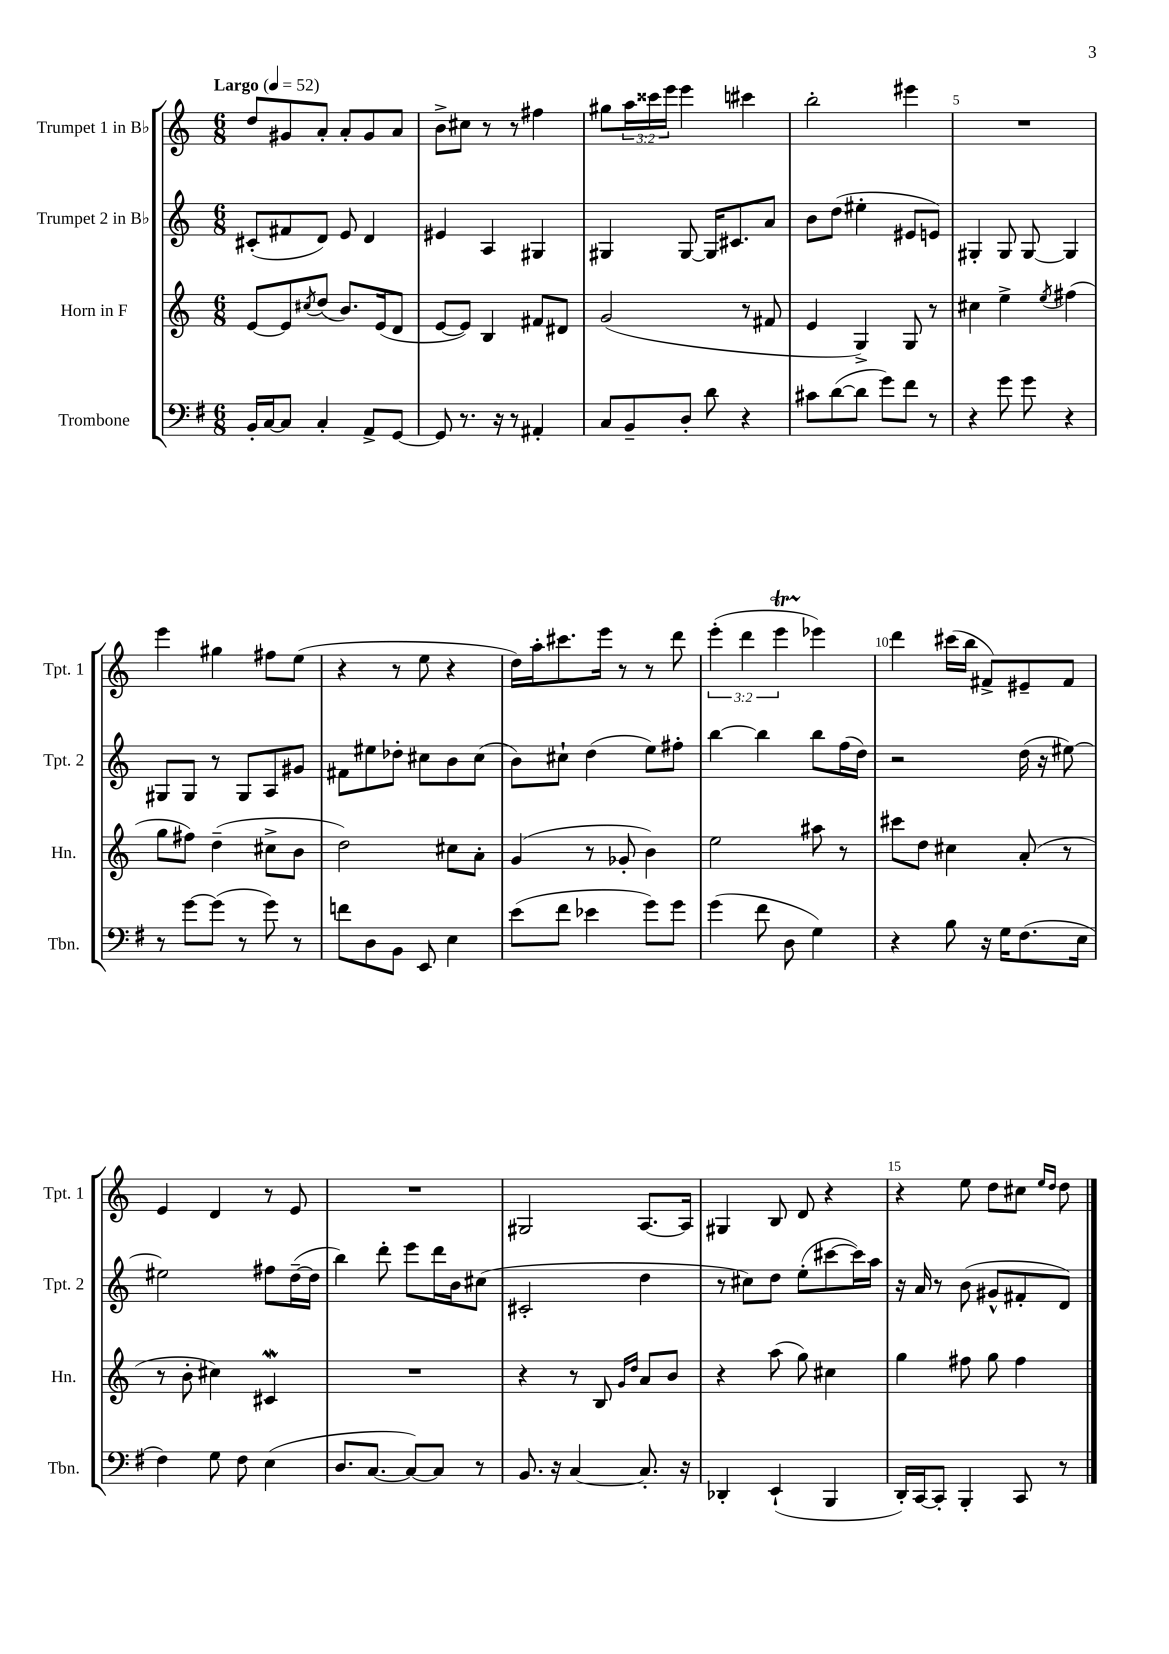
<<
\new StaffGroup <<
\new Staff = "s0" \with { instrumentName = "Trumpet 1 in Bb" shortInstrumentName = "Tpt. 1" } {
    \clef treble \key c \major \numericTimeSignature \time 6/8 \override Staff.TupletNumber.text = #tuplet-number::calc-fraction-text \tempo "Largo" 4 = 52
    d''8 gis'8 a'8-. a'8-. gis'8 a'8 |
    b'8-> cis''8 r8 r8 fis''4 |
    gis''8 \tuplet 3/2 { a''16 cisis'''16 e'''16 } e'''4 cis'''4 |
    b''2-. eis'''4 |
    R2. |
    e'''4 gis''4 fis''8 e''8( |
    r4 r8 e''8 r4 |
    d''16) a''16-. cis'''8. e'''16 r8 r8 d'''8 |
    \tuplet 3/2 { e'''4-.( d'''4 e'''4\startTrillSpan } ees'''4\stopTrillSpan) |
    d'''4 cis'''16( b''16 fis'8->) eis'8-- fis'8 |
    e'4 d'4 r8 e'8 |
    R2. |
    gis2 a8.~ a16 |
    gis4 b8 d'8 r4 |
    r4 e''8 d''8 cis''8 \grace { e''16 d''16 } d''8 \bar "|." |
}
\new Staff = "s1" \with { instrumentName = "Trumpet 2 in Bb" shortInstrumentName = "Tpt. 2" } {
    \clef treble \key c \major \numericTimeSignature \time 6/8
    cis'8-.( fis'8 d'8) e'8 d'4 |
    eis'4 a4 gis4 |
    gis4 gis8~ gis16 cis'8. a'8 |
    b'8 d''8( eis''4-. eis'8 e'8) |
    gis4-. gis8 gis8~ gis4 |
    gis8 gis8 r8 gis8 a8 gis'8 |
    fis'8 eis''8 des''8-. cis''8 b'8 cis''8( |
    b'8) cis''8-! d''4( e''8) fis''8-. |
    b''4~ b''4 b''8 f''16( d''16) |
    r2 d''16( r16 eis''8~) |
    eis''2 fis''8 d''16~--( d''16 |
    b''4) d'''8-. e'''8 d'''16 b'16 cis''8( |
    cis'2-. d''4 |
    r8 cis''8) d''8 e''8-.( cis'''8~ cis'''16) a''16 |
    r16 a'16 r8 b'8( gis'8-^ fis'8-. d'8) \bar "|." |
}
\new Staff = "s2" \with { instrumentName = "Horn in F" shortInstrumentName = "Hn." } {
    \clef treble \key c \major \numericTimeSignature \time 6/8
    e'8~ e'8 \acciaccatura { cis''8 } d''8( b'8.) e'16( d'8 |
    e'8~ e'8) b4 fis'8 dis'8 |
    g'2( r8 fis'8 |
    e'4 g4->) g8 r8 |
    cis''4 e''4-> \acciaccatura { e''8 } fis''4( |
    g''8 fis''8) d''4--( cis''8-> b'8 |
    d''2) cis''8 a'8-. |
    g'4( r8 ges'8-. b'4) |
    e''2 ais''8 r8 |
    cis'''8 d''8 cis''4 a'8-.( r8 |
    r8 b'8-. cis''4) cis'4\mordent |
    R2. |
    r4 r8 b8 \grace { g'16 d''16 } a'8 b'8 |
    r4 a''8( g''8) cis''4 |
    g''4 fis''8 g''8 fis''4 \bar "|." |
}
\new Staff = "s3" \with { instrumentName = "Trombone" shortInstrumentName = "Tbn." } {
    \clef bass \key g \major \numericTimeSignature \time 6/8
    b,16-. c16~ c8 c4-. a,8-> g,8~ |
    g,8 r8. r16 r8 ais,4-. |
    c8 b,8-- d8-. d'8 r4 |
    cis'8 d'8~( d'8 g'8) fis'8 r8 |
    r4 g'8 g'8 r4 |
    r8 g'8~ g'8( r8 g'8) r8 |
    f'8 d8 b,8 e,8 e4 |
    e'8( fis'8 ees'4 g'8) g'8 |
    g'4( fis'8 d8 g4) |
    r4 b8 r16 g16 fis8.( e16 |
    fis4) g8 fis8 e4( |
    d8. c8.~ c8~) c8 r8 |
    b,8. r16 c4~ c8.-. r16 |
    des,4-. e,4-!( b,,4 |
    d,16-.) c,16~ c,8-. b,,4-. c,8 r8 \bar "|." |
}
>>
>>
\layout { \context { \Score \override BarNumber.break-visibility = ##(#f #t #t) barNumberVisibility = #(every-nth-bar-number-visible 5) } }
